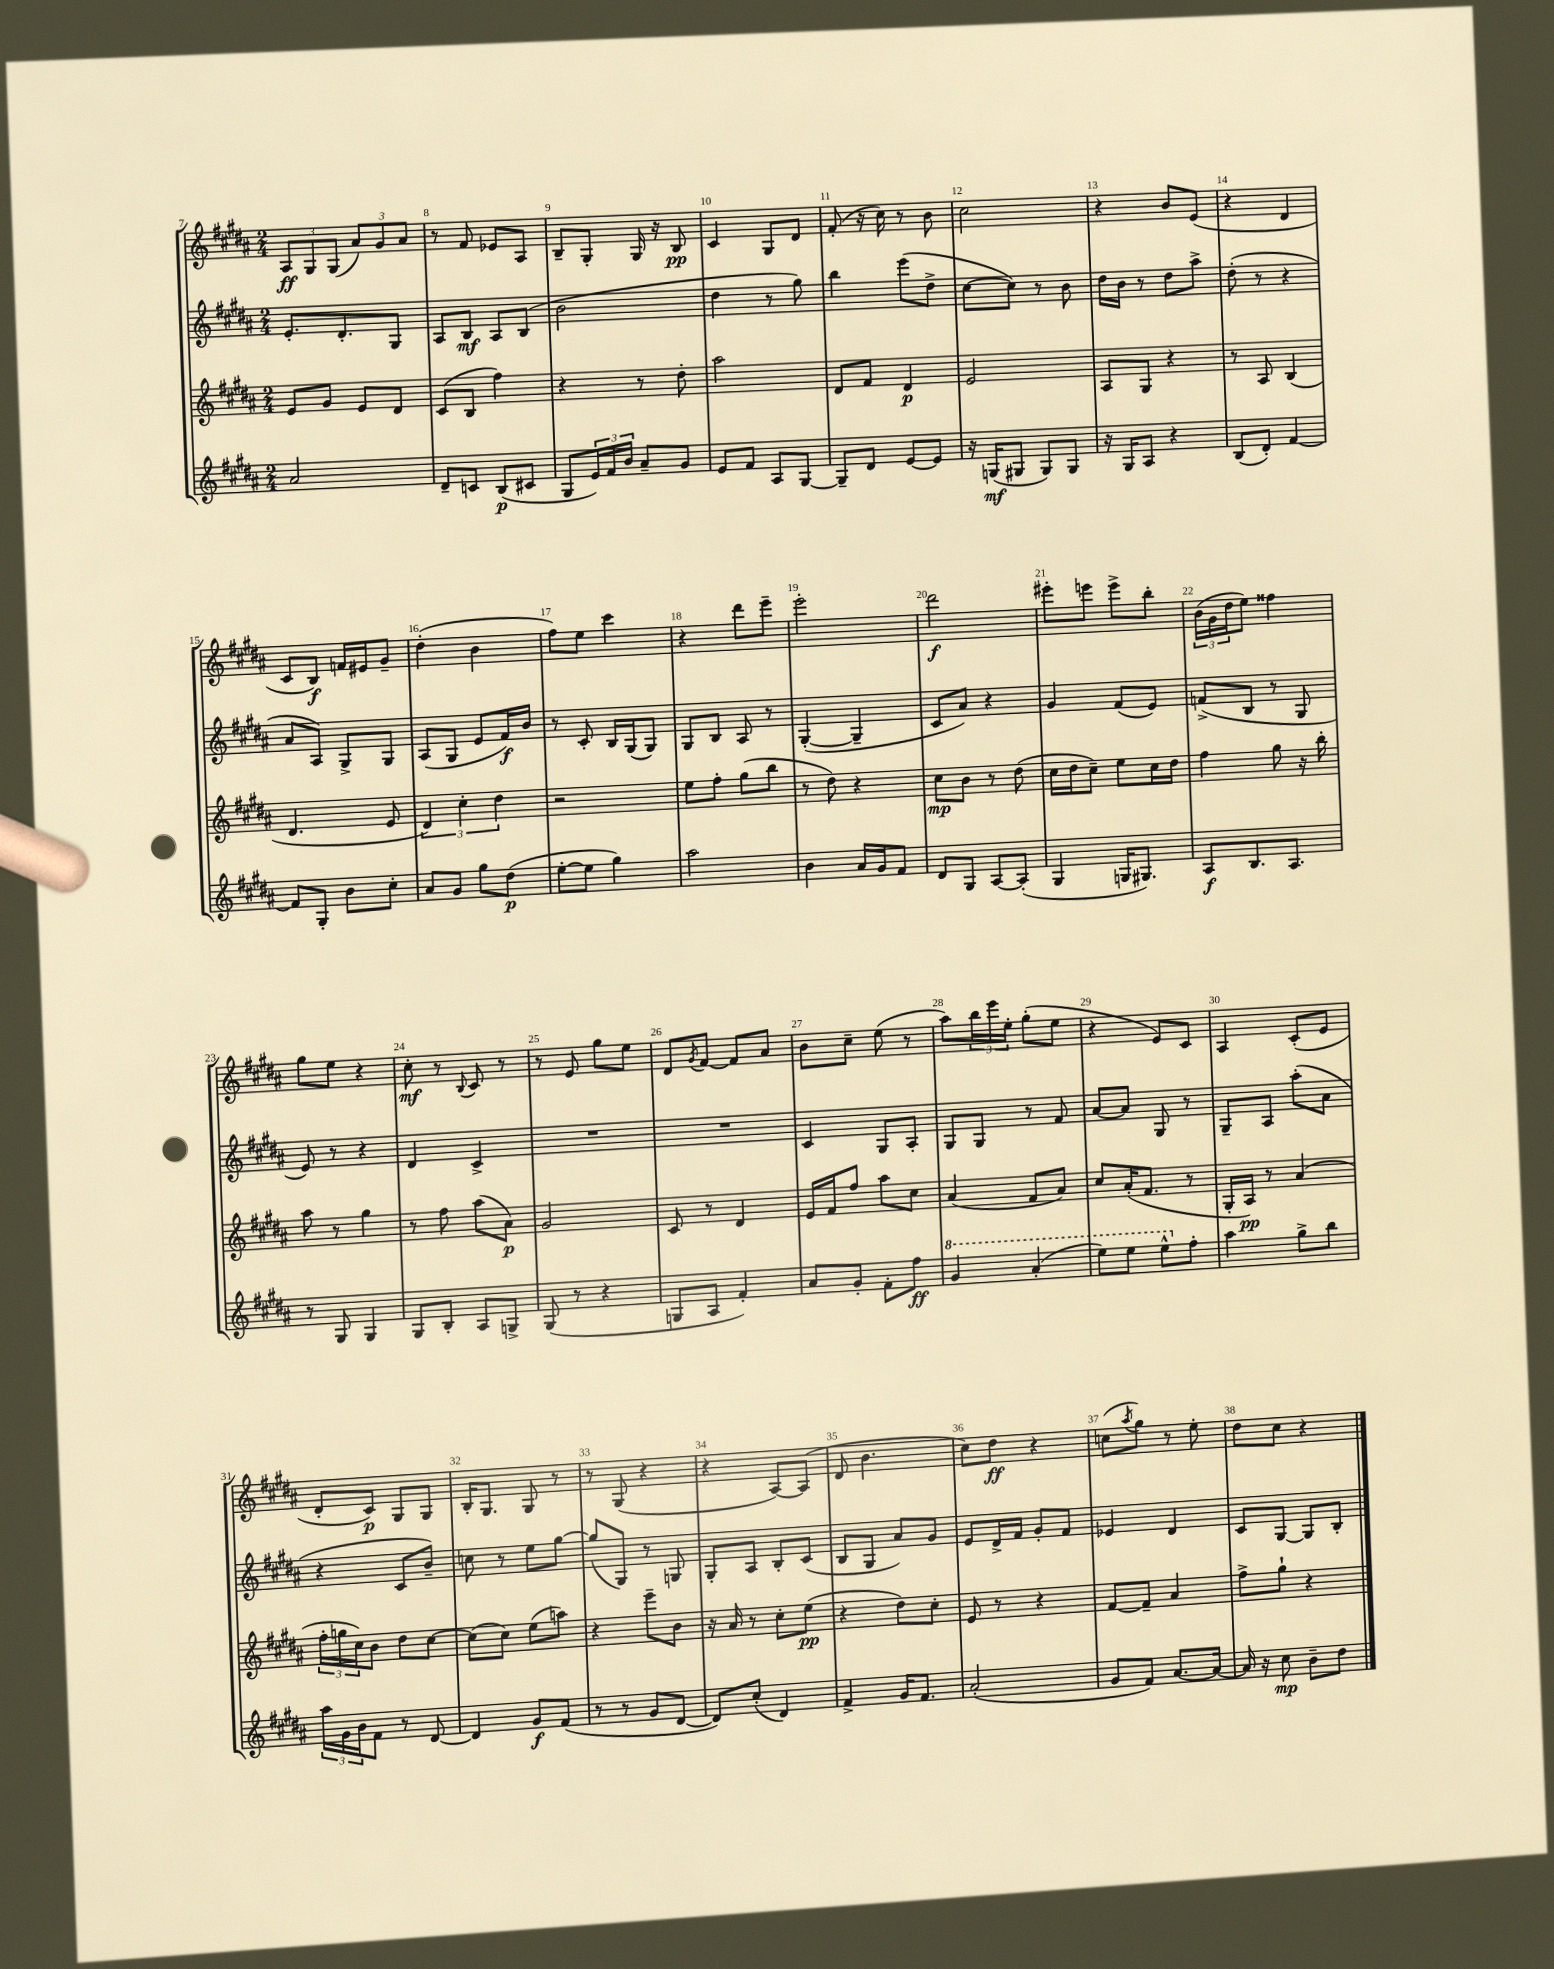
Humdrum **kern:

**kern	**dynam	**kern	**dynam	**kern	**dynam	**kern	**dynam
*part4	*part4	*part3	*part3	*part2	*part2	*part1	*part1
*staff4	*staff4	*staff3	*staff3	*staff2	*staff2	*staff1	*staff1
*clefG2	*	*clefG2	*	*clefG2	*	*clefG2	*
*k[f#c#g#d#a#]	*	*k[f#c#g#d#a#]	*	*k[f#c#g#d#a#]	*	*k[f#c#g#d#a#]	*
*M2/4	*	*M2/4	*	*M2/4	*	*M2/4	*
=7	=7	=7	=7	=7	=7	=7	=7
2a#/	.	8e/L	.	8.e'/L	.	12A#/L	ff
.	.	.	.	.	.	12G#/	.
.	.	8g#/J	.	.	.	.	.
.	.	.	.	.	.	(12G#/J	.
.	.	.	.	8.d#'/	.	.	.
.	.	8e/L	.	.	.	12a#/L)	.
.	.	.	.	.	.	12g#/	.
.	.	8d#/J	.	8G#/J	.	.	.
.	.	.	.	.	.	12a#/J	.
=8	=8	=8	=8	=8	=8	=8	=8
8d#~/L	.	(8c#/L	.	8A#/L	.	8r	.
8cn/J	.	8B/J	.	8B/J	mf	8f#/	.
(8B/L	p	4ff#\)	.	8A#/L	.	8e-X/L	.
8c#X/J	.	.	.	(8B/J	.	8A#/J	.
=9	=9	=9	=9	=9	=9	=9	=9
8G#/L	.	4r	.	2b\	.	8B~/L	.
24e/L)	.	.	.	.	.	8G#'/J	.
24f#/	.	.	.	.	.	.	.
24b/JJ	.	.	.	.	.	.	.
8a#~/L	.	8r	.	.	.	16G#/	.
.	.	.	.	.	.	16r	.
8g#/J	.	8dd#'\	.	.	.	8B/	pp
=10	=10	=10	=10	=10	=10	=10	=10
8e/L	.	2aa#\	.	4dd#\	.	4c#/	.
8f#/J	.	.	.	.	.	.	.
8A#/L	.	.	.	8r	.	8G#/L	.
[8G#/J	.	.	.	8gg#\)	.	8d#/J	.
=11	=11	=11	=11	=11	=11	=11	=11
8G#~/L]	.	8d#/L	.	4bb\	.	(8f#'/	.
8d#/J	.	8f#/J	.	.	.	16r	.
.	.	.	.	.	.	16cc#\)	.
[8e/L	.	4d#/	p	(8eee\L	.	8r	.
8e/J]	.	.	.	8dd#^\J	.	8b\	.
=12	=12	=12	=12	=12	=12	=12	=12
16r	.	2e/	.	[8cc#\L	.	2cc#\	.
(16Gn/KL	mf	.	.	.	.	.	.
8G#X/J	.	.	.	8cc#\J])	.	.	.
8G#/L)	.	.	.	8r	.	.	.
8G#/J	.	.	.	8b\	.	.	.
=13	=13	=13	=13	=13	=13	=13	=13
16r	.	8A#/L	.	16dd#\LL	.	4r	.
16G#/KL	.	.	.	16b\JJ	.	.	.
8A#/J	.	8G#/J	.	8r	.	.	.
4r	.	4r	.	8dd#\L	.	8b/L	.
.	.	.	.	8aa#^\J	.	(8e/J	.
=14	=14	=14	=14	=14	=14	=14	=14
(8B/L	.	8r	.	(8dd#'\	.	4r	.
8d#'/J)	.	8A#/	.	8r	.	.	.
[4f#/	.	(4B/	.	4r	.	4d#/	.
!!LO:LB:g=z
=15	=15	=15	=15	=15	=15	=15	=15
8f#/L]	.	4.d#/	.	8a#/L	.	8c#/L	.
8G#'/J	.	.	.	8A#/J)	.	8B/J)	f
8b\L	.	.	.	8G#^/L	.	16fn/LL	.
.	.	.	.	.	.	16e#X/J	.
8cc#'\J	.	8e/	.	8G#/J	.	8g#~/J	.
=16	=16	=16	=16	=16	=16	=16	=16
8a#/L	.	6d#/)	.	(8A#/L	.	(4dd#'\	.
8g#/J	.	.	.	8G#/J	.	.	.
.	.	6cc#'\	.	.	.	.	.
8gg#\L	.	.	.	8e/L	.	4b\	.
.	.	6dd#\	.	.	.	.	.
(8dd#\J	p	.	.	16f#/L)	f	.	.
.	.	.	.	16b/JJ	.	.	.
=17	=17	=17	=17	=17	=17	=17	=17
[8ee'\L	.	2r	.	8r	.	8ff#\L)	.
8ee\J]	.	.	.	8c#'/	.	8ee\J	.
4gg#\)	.	.	.	16B/LL	.	4ccc#\	.
.	.	.	.	(16G#/J	.	.	.
.	.	.	.	8G#/J)	.	.	.
=18	=18	=18	=18	=18	=18	=18	=18
2aa#\	.	8ee\L	.	8G#/L	.	4r	.
.	.	8ff#'\J	.	8B/J	.	.	.
.	.	(8gg#\L	.	8A#/	.	8ddd#\L	.
.	.	8bb\J	.	8r	.	8eee~\J	.
=19	=19	=19	=19	=19	=19	=19	=19
4b\	.	8r	.	([4G#'/	.	2eee'\	.
.	.	8dd#\)	.	.	.	.	.
16a#/LL	.	4r	.	4G#~/]	.	.	.
16g#/J	.	.	.	.	.	.	.
8f#/J	.	.	.	.	.	.	.
=20	=20	=20	=20	=20	=20	=20	=20
8d#/L	.	8cc#\L	mp	8c#/L	.	2ddd#\	f
8G#/J	.	8b\J	.	8a#/J)	.	.	.
[8A#/L	.	8r	.	4r	.	.	.
(8A#'/J]	.	(8dd#\	.	.	.	.	.
=21	=21	=21	=21	=21	=21	=21	=21
4G#/	.	16cc#\LL	.	4g#/	.	8eee#X'\L	.
.	.	16dd#\J	.	.	.	.	.
.	.	8cc#~\J)	.	.	.	8eeen\J	.
16Gn/KL	.	8ee\L	.	(8f#/L	.	8eee^\L	.
8.G#X/J)	.	.	.	.	.	.	.
.	.	16cc#\L	.	8e/J)	.	8bb'\J	.
.	.	16dd#\JJ	.	.	.	.	.
=22	=22	=22	=22	=22	=22	=22	=22
8A#/L	f	4ff#\	.	(8fn^/L	.	(24b\LL	.
.	.	.	.	.	.	24g#\	.
.	.	.	.	.	.	24dd#\J	.
8.B/	.	.	.	8B/J	.	8ee\J)	.
.	.	8gg#\	.	8r	.	4ff##X\	.
8.A#/J	.	.	.	.	.	.	.
.	.	16r	.	8G#/	.	.	.
.	.	16bb'\	.	.	.	.	.
!!LO:LB:g=z
=23	=23	=23	=23	=23	=23	=23	=23
8r	.	8aa#\	.	8e/)	.	8gg#\L	.
8G#/	.	8r	.	8r	.	8ee\J	.
4G#/	.	4gg#\	.	4r	.	4r	.
=24	=24	=24	=24	=24	=24	=24	=24
8G#/L	.	8r	.	4d#/	.	8cc#'\	mf
8B'/J	.	8ff#\	.	.	.	8r	.
.	.	.	.	.	.	8qqB/	.
8A#/L	.	(8aa#\L	.	4c#^/	.	8c#/	.
8Gn^/J	.	8a#\J)	p	.	.	8r	.
=25	=25	=25	=25	=25	=25	=25	=25
(8G#/	.	2g#/	.	2r	.	8r	.
8r	.	.	.	.	.	8e/	.
4r	.	.	.	.	.	8gg#\L	.
.	.	.	.	.	.	8ee\J	.
=26	=26	=26	=26	=26	=26	=26	=26
8Gn/L	.	8c#/	.	2r	.	8d#/L	.
.	.	.	.	.	.	8qg#/	.
8A#/J	.	8r	.	.	.	[8f#/J	.
4f#'/)	.	4d#/	.	.	.	8f#/L]	.
.	.	.	.	.	.	8a#/J	.
=27	=27	=27	=27	=27	=27	=27	=27
8a#/L	.	16e/LL	.	4c#/	.	8b\L	.
.	.	16f#/J	.	.	.	.	.
8g#'/J	.	8ff#/J	.	.	.	8cc#~\J	.
8f#'\L	.	8aa#\L	.	8G#/L	.	(8ee\	.
8ff#\J	ff	8cc#\J	.	8A#'/J	.	8r	.
=28	=28	=28	=28	=28	=28	=28	=28
*8va	*	*	*	*	*	*	*
4gg#/	.	(4a#/	.	8G#/L	.	8aa#\L)	.
.	.	.	.	8G#/J	.	24bb\L	.
.	.	.	.	.	.	24eee\	.
.	.	.	.	.	.	24ee'\JJ	.
(4aa#'/	.	8f#/L	.	8r	.	(8gg#'\L	.
.	.	8a#/J)	.	8f#/	.	8ee\J	.
=29	=29	=29	=29	=29	=29	=29	=29
8eee\L)	.	8cc#/L	.	[8a#/L	.	4r	.
8eee\J	.	(16a#'/K	.	8a#/J]	.	.	.
.	.	8.f#/J	.	.	.	.	.
8eee^^\L	.	.	.	8G#/	.	8e/L)	.
*X8va	*	*	*	*	*	*	*
8ff#'\J	.	8r	.	8r	.	8c#/J	.
=30	=30	=30	=30	=30	=30	=30	=30
4aa#\	.	16G#'/LL	.	8G#~/L	.	4A#/	.
.	.	16A#/JJ)	pp	.	.	.	.
.	.	8r	.	8A#/J	.	.	.
8gg#^\L	.	(4a#/	.	(8aa#'\L	.	(8c#'/L	.
8bb\J	.	.	.	8a#\J	.	8e/J	.
!!LO:LB:g=z
=31	=31	=31	=31	=31	=31	=31	=31
24aa#\LL	.	24ff#'\LL	.	4r	.	8d#'/L	.
24g#\	.	24ggn\	.	.	.	.	.
24b\J	.	24cc#\J)	.	.	.	.	.
8f#\J	.	8b\J	.	.	.	8c#/J)	p
8r	.	8dd#\L	.	8c#/L	.	8G#/L	.
[8d#/	.	[8cc#\J	.	8b~/J)	.	8G#/J	.
=32	=32	=32	=32	=32	=32	=32	=32
4d#/]	.	(8cc#\L]	.	8ccn\	.	16B'/KL	.
.	.	.	.	.	.	8.G#/J	.
.	.	8cc#\J)	.	8r	.	.	.
8g#/L	f	(8ee\L	.	8ee\L	.	8G#/	.
(8f#/J	.	8aan\J)	.	[8gg#\J	.	8r	.
=33	=33	=33	=33	=33	=33	=33	=33
8r	.	4r	.	(8gg#/L]	.	8r	.
8r	.	.	.	8G#/J)	.	(8G#/	.
8g#/L	.	8eee~\L	.	8r	.	4r	.
[8d#/J	.	8b\J	.	8Gn/	.	.	.
=34	=34	=34	=34	=34	=34	=34	=34
8d#/L])	.	16r	.	8G#'/L	.	4r	.
.	.	16a#/	.	.	.	.	.
(8cc#'/J	.	8r	.	8A#/J	.	.	.
4d#/)	.	8cc#'\L	.	8B'/L	.	[8A#/L)	.
.	.	(8ee\J	pp	(8c#/J	.	(8A#/J]	.
=35	=35	=35	=35	=35	=35	=35	=35
4f#^/	.	4r	.	8B/L	.	8d#/	.
.	.	.	.	8G#/J	.	4.b\	.
16g#/KL	.	8dd#\L)	.	8a#/L)	.	.	.
8.f#/J	.	.	.	.	.	.	.
.	.	8cc#'\J	.	8g#/J	.	.	.
=36	=36	=36	=36	=36	=36	=36	=36
(2a#'/	.	8e/	.	8e/L	.	8cc#\L)	.
.	.	8r	.	16d#^/L	.	8dd#\J	ff
.	.	.	.	16f#/JJ	.	.	.
.	.	4r	.	8g#'/L	.	4r	.
.	.	.	.	8f#/J	.	.	.
=37	=37	=37	=37	=37	=37	=37	=37
8g#/L	.	[8f#/L	.	4e-X/	.	(8ccn\L	.
.	.	.	.	.	.	8qaa#/	.
8f#/J)	.	8f#~/J]	.	.	.	8gg#\J)	.
[8.a#/L	.	4a#/	.	4d#/	.	8r	.
.	.	.	.	.	.	8ee'\	.
16a#/Jk_	.	.	.	.	.	.	.
=38	=38	=38	=38	=38	=38	=38	=38
16a#/]	.	8ff#^\L	.	8c#/L	.	8dd#\L	.
16r	.	.	.	.	.	.	.
8cc#\	mp	8gg#`\J	.	[8G#/J	.	8cc#\J	.
8b~\L	.	4r	.	8G#/L]	.	4r	.
8dd#\J	.	.	.	8B'/J	.	.	.
==	==	==	==	==	==	==	==
*-	*-	*-	*-	*-	*-	*-	*-
